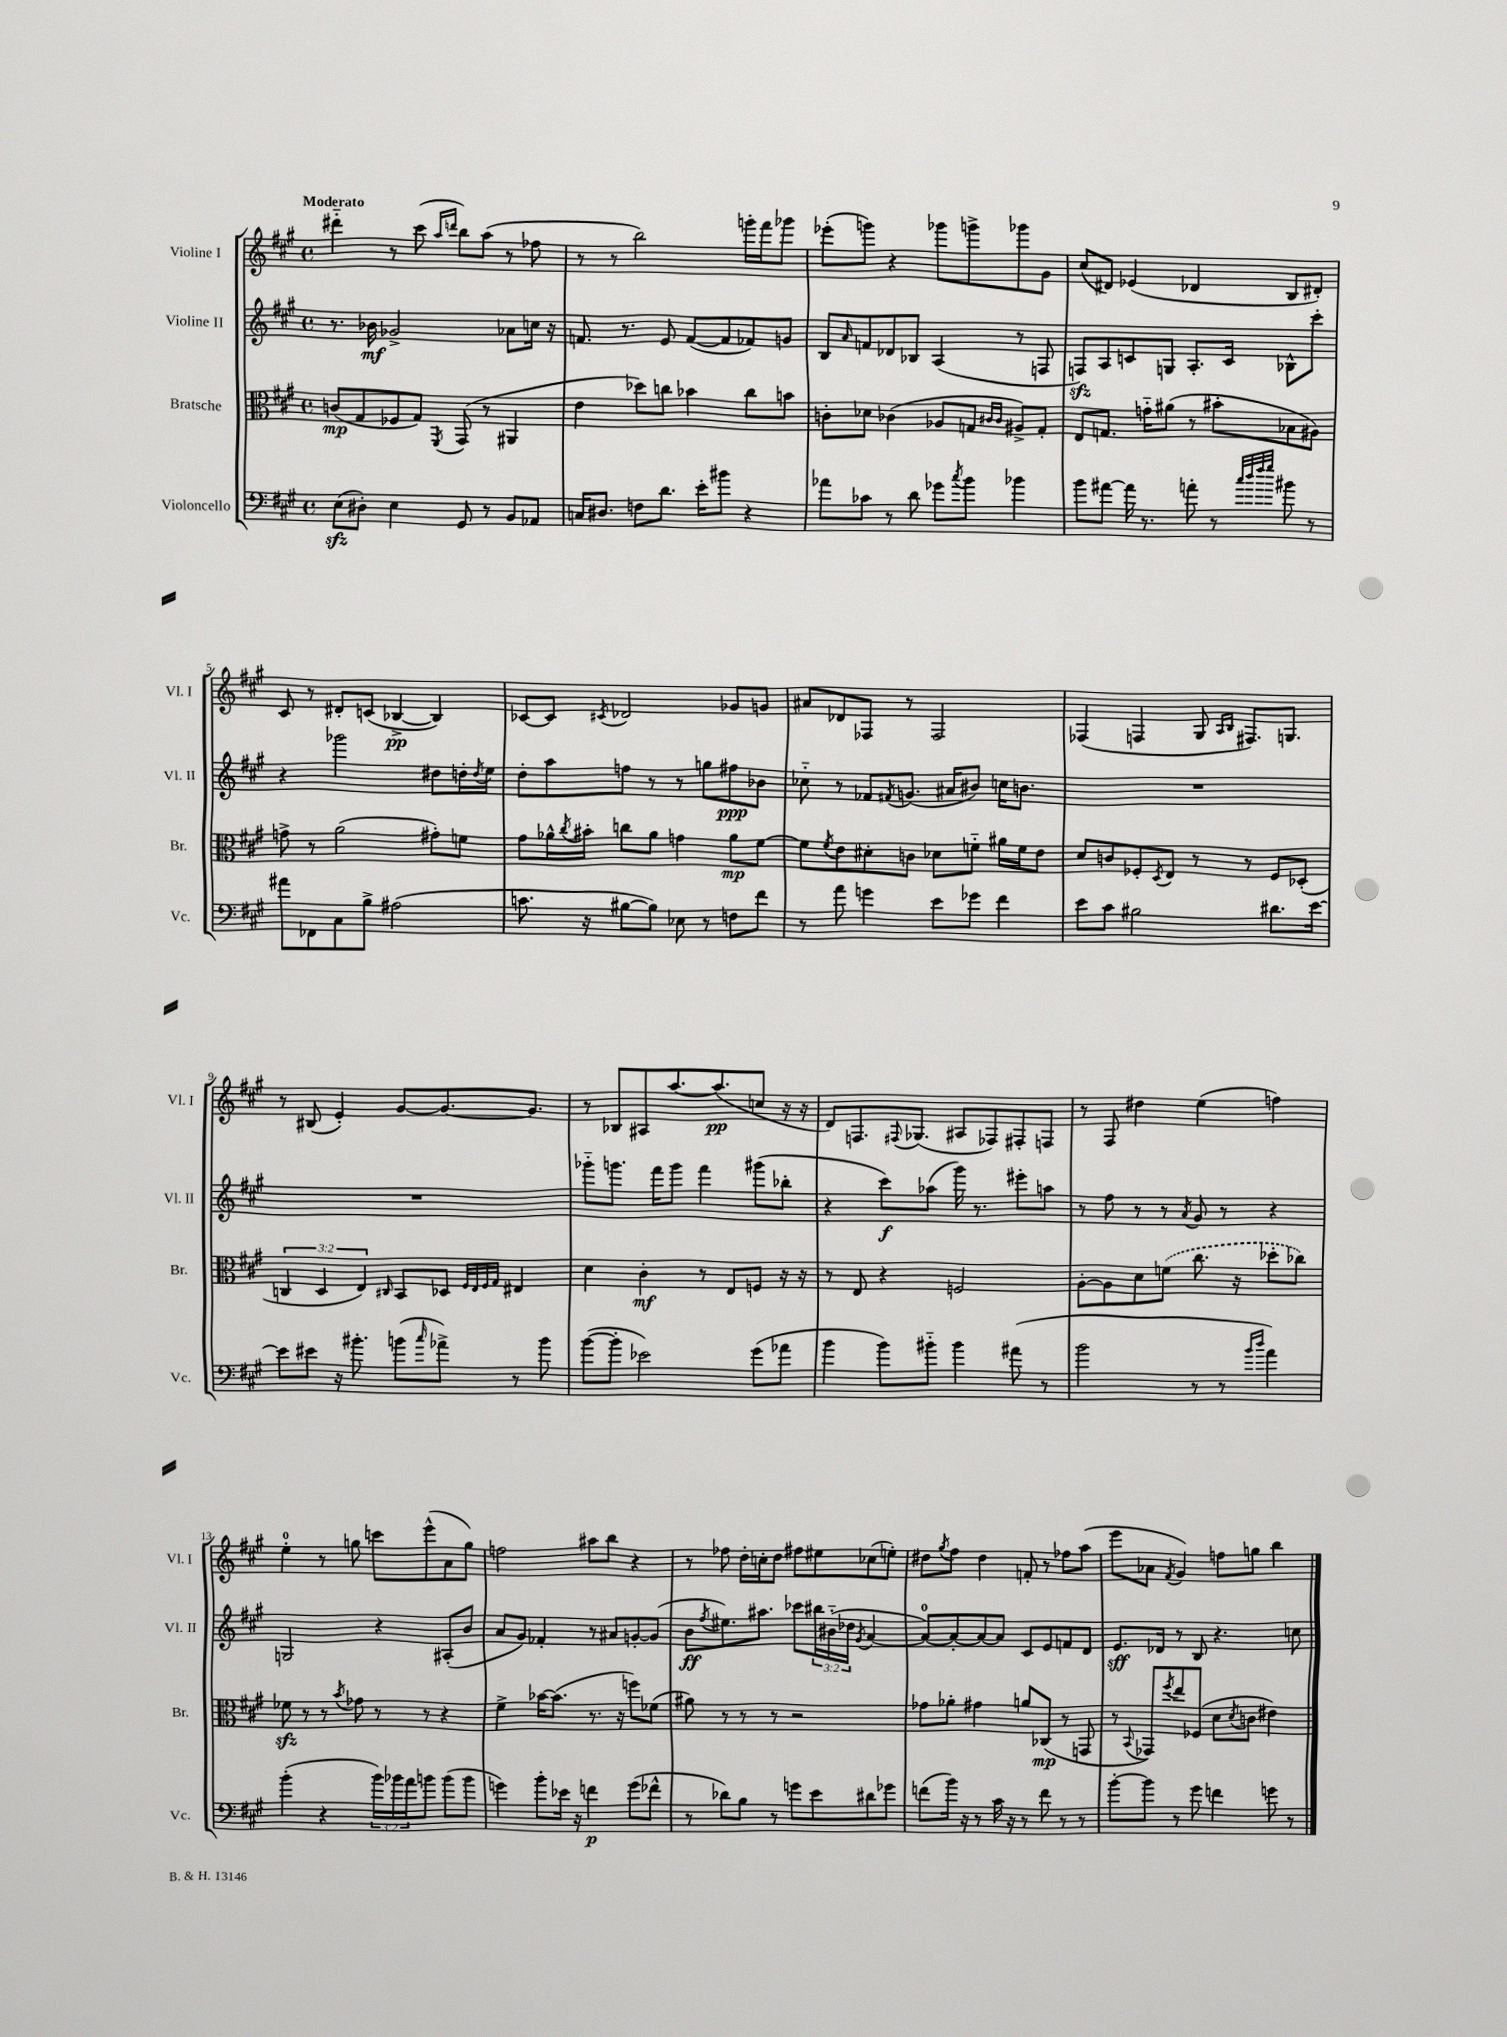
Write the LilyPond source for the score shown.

<<
\new StaffGroup <<
\new Staff = "s0" \with { instrumentName = "Violine I" shortInstrumentName = "Vl. I" } {
    \clef treble \key a \major \defaultTimeSignature \time 4/4 \tempo "Moderato"
    dis'''4-_ r8 cis'''8( \grace { a''16 d'''16 } b''8) a''8( r8 fes''8 |
    r8 r8 b''2) g'''16-. fis'''16 ges'''8 |
    ees'''8-.( g'''8) r4 ges'''8 g'''8-> ges'''8 gis'8 |
    cis''8( dis'8) ees'4( des'4 b8 dis'8-.) |
    cis'8 r8 dis'8-. c'8( bes4~->\pp bes4) |
    ces'8~ ces'8 \acciaccatura { cis'8 } des'2 ges'8 g'8 |
    ais'8 des'8 fes8 r8 fes2 |
    fes4( f4 gis8 \grace { a16 b16 } fis8.) g8. |
    r8 bis8( e'4-.) gis'8~ gis'8.~ gis'8. |
    r8 bes8 ais8 a''8.~ a''8.\pp( c''8 r16 r16 |
    d'8) f8. \appoggiatura { fis8 } ges8.( ais8 fes8) fis8-. f8 |
    r8 fis8 dis''4 e''4( f''4) |
    e''4-0-. r8 g''8 c'''8 e'''8-^( a'8 g''8) |
    f''2 ais''8 b''8 r4 |
    r8 fes''8 d''16-. c''16-. d''8 fis''8 eis''8 ces''8( e''8-.) |
    dis''8 \acciaccatura { gis''8 } fis''8 dis''4 f'8-. r8 fes''8 a''8( |
    e'''8 aes'8 \acciaccatura { fis'8 } gis'4) f''8 g''8 b''4 \bar "|." |
}
\new Staff = "s1" \with { instrumentName = "Violine II" shortInstrumentName = "Vl. II" } {
    \clef treble \key a \major \defaultTimeSignature \time 4/4 \override Staff.TupletNumber.text = #tuplet-number::calc-fraction-text
    r8. bes'16\mf ges'2-> aes'8 c''16 r16 |
    f'8. r8. e'8 f'8~( f'8 fes'8) g'8 |
    b8 \grace { a'16 } f'8 des'8 bes8 a4( r8 f8 |
    f8\sfz) a8 c'8 g8 a8.-. c'16 bes8-^ cis'''8-. |
    r4 ges'''2 dis''8 d''16-. \acciaccatura { d''8 } e''16 |
    d''8-. a''8 f''8 r8 r8 g''8 fis''8\ppp bes'8 |
    ces''8-_ r8 fes'8 \acciaccatura { fis'8 } g'8.( ais'16 bis'8) c''16 b'8. |
    R1 |
    R1 |
    ges'''8-_ g'''8. fis'''16 g'''8 fis'''4 gis'''8( bes''8-. |
    r4 cis'''8\f) aes''8( gis'''16) r8. eis'''8-. a''8 |
    r8 fis''8 r8 r8 \acciaccatura { a'8 } gis'8 r8 r4 |
    g2 r4 ais8-.( b'8 |
    a'8 gis'8) fes'4-. r8 ais'8 g'8~-. g'8( |
    b'8\ff \acciaccatura { fis''8 } eis''8.) ais''8. ces'''8 \tuplet 3/2 { bis''16 bis'16-_( des''16 } \acciaccatura { gis'8 } a'4~ |
    a'8-0~) a'8~-. a'8~ a'8 cis'8 e'8 f'8 d'8 |
    e'8.\sff des'16 r8 b8 r4. c''8 \bar "|." |
}
\new Staff = "s2" \with { instrumentName = "Bratsche" shortInstrumentName = "Br." } {
    \clef alto \key a \major \defaultTimeSignature \time 4/4 \override Staff.TupletNumber.text = #tuplet-number::calc-fraction-text
    c'8\mp( gis8 fes8 gis8) \acciaccatura { fis,8 } gis,8( r8 ais,4 |
    e'4 des''8) c''8 bes'4 c''8 b'8 |
    c'8-. des'8 ces'4( aes8 g8 \grace { cis'16 cis'16 } ais8->) g8-. |
    e8 g8. g'16-_ ais'8( r8 bis'8-. bes8 ais8) |
    g'8-> r8 a'2( gis'8-.) f'8 |
    gis'8 aes'16-^ \acciaccatura { cis''8 } bis'16-. c''8 aes'8 g'4 aes'8\mp fis'8~ |
    fis'8 \acciaccatura { fis'8 } e'8 dis'8-. c'8 des'8 f'8-_ ais'16 f'16 e'8 |
    d'8 c'8 fes8-. \acciaccatura { d8 } e8 r8 r8 fes8 des8-.( |
    \tuplet 3/2 { c4 d4 e4) } \grace { cis16 } b,8 des8 \grace { fis32 e32 fis32 gis32 } eis4 |
    d'4 cis'4-.\mf r8 e8 f8 r16 r16 |
    r8 e8 r4 f2 |
    a8~-. a8 d'8 \once \slurDashed f'8( cis''8. r16 des''8-. ces''8) |
    fes'8\sfz r8 r8 \acciaccatura { b'8 } ges'8 r8 r8 r4 |
    fis'4-> bes'16~ bes'8.( r8. r16 f''8) fes'8( |
    ais'8) r8 r8 r8 r2 |
    ges'8 aes'8-. gis'4 a'8 ces8\mp( r8 g,8 |
    r8 \appoggiatura { b,8 } ges,8) \acciaccatura { fis''8 } e''8 fes8( d'8 \acciaccatura { d'8 } c'8 eis'4) \bar "|." |
}
\new Staff = "s3" \with { instrumentName = "Violoncello" shortInstrumentName = "Vc." } {
    \clef bass \key a \major \defaultTimeSignature \time 4/4 \override Staff.TupletNumber.text = #tuplet-number::calc-fraction-text
    e8\sfz( dis8-.) e4 gis,8 r8 b,8 aes,8 |
    c16 dis8. f8 d'8. e'16-. bis'8 r4 |
    aes'8 ces'8 r8 d'8 ges'8 \acciaccatura { cis''8 } b'8 bes'4 |
    b'8 ais'8~ ais'16 r8. a'8-. r8 \grace { cis''32 d''32 fis''32 gis''32 } bis'8 r8 |
    ais'8 fes,8 cis8 b8-> ais2( |
    c'8. r16 bis8~ bis8) ees8 r8 f8 fis'8 |
    r8 a'8 g'4 e'8 ges'8 fis'4 |
    e'8 cis'8 bis2 dis'8. e'16~ |
    e'8 eis'8 r16 bis'8.-. b'8( \grace { cis''16 } aes'8->) r8 b'8 |
    b'8~( b'8-. ees'2) gis'8( aes'8 |
    b'4 b'8) bis'8-_ bis'4 ais'8( r8 |
    b'2 r8 r8 \grace { b'16 d''16 } a'4) |
    b'4-.( r4 \tuplet 3/2 { b'16) bes'16 a'16 } b'8 b'8( b'8 |
    g'4) b'8-. ees'16 r16 f'4\p g'8( fes'8-^ |
    r8 des'8) b8 r8 g'8 e'8 dis'8 ges'8 |
    f'8( b'16) r16 r8 cis'16 r16 r8 f'8 r8 r8 |
    b'8~-. b'8 r8 gis'8 f'4 g'8 r8 \bar "|." |
}
>>
>>
